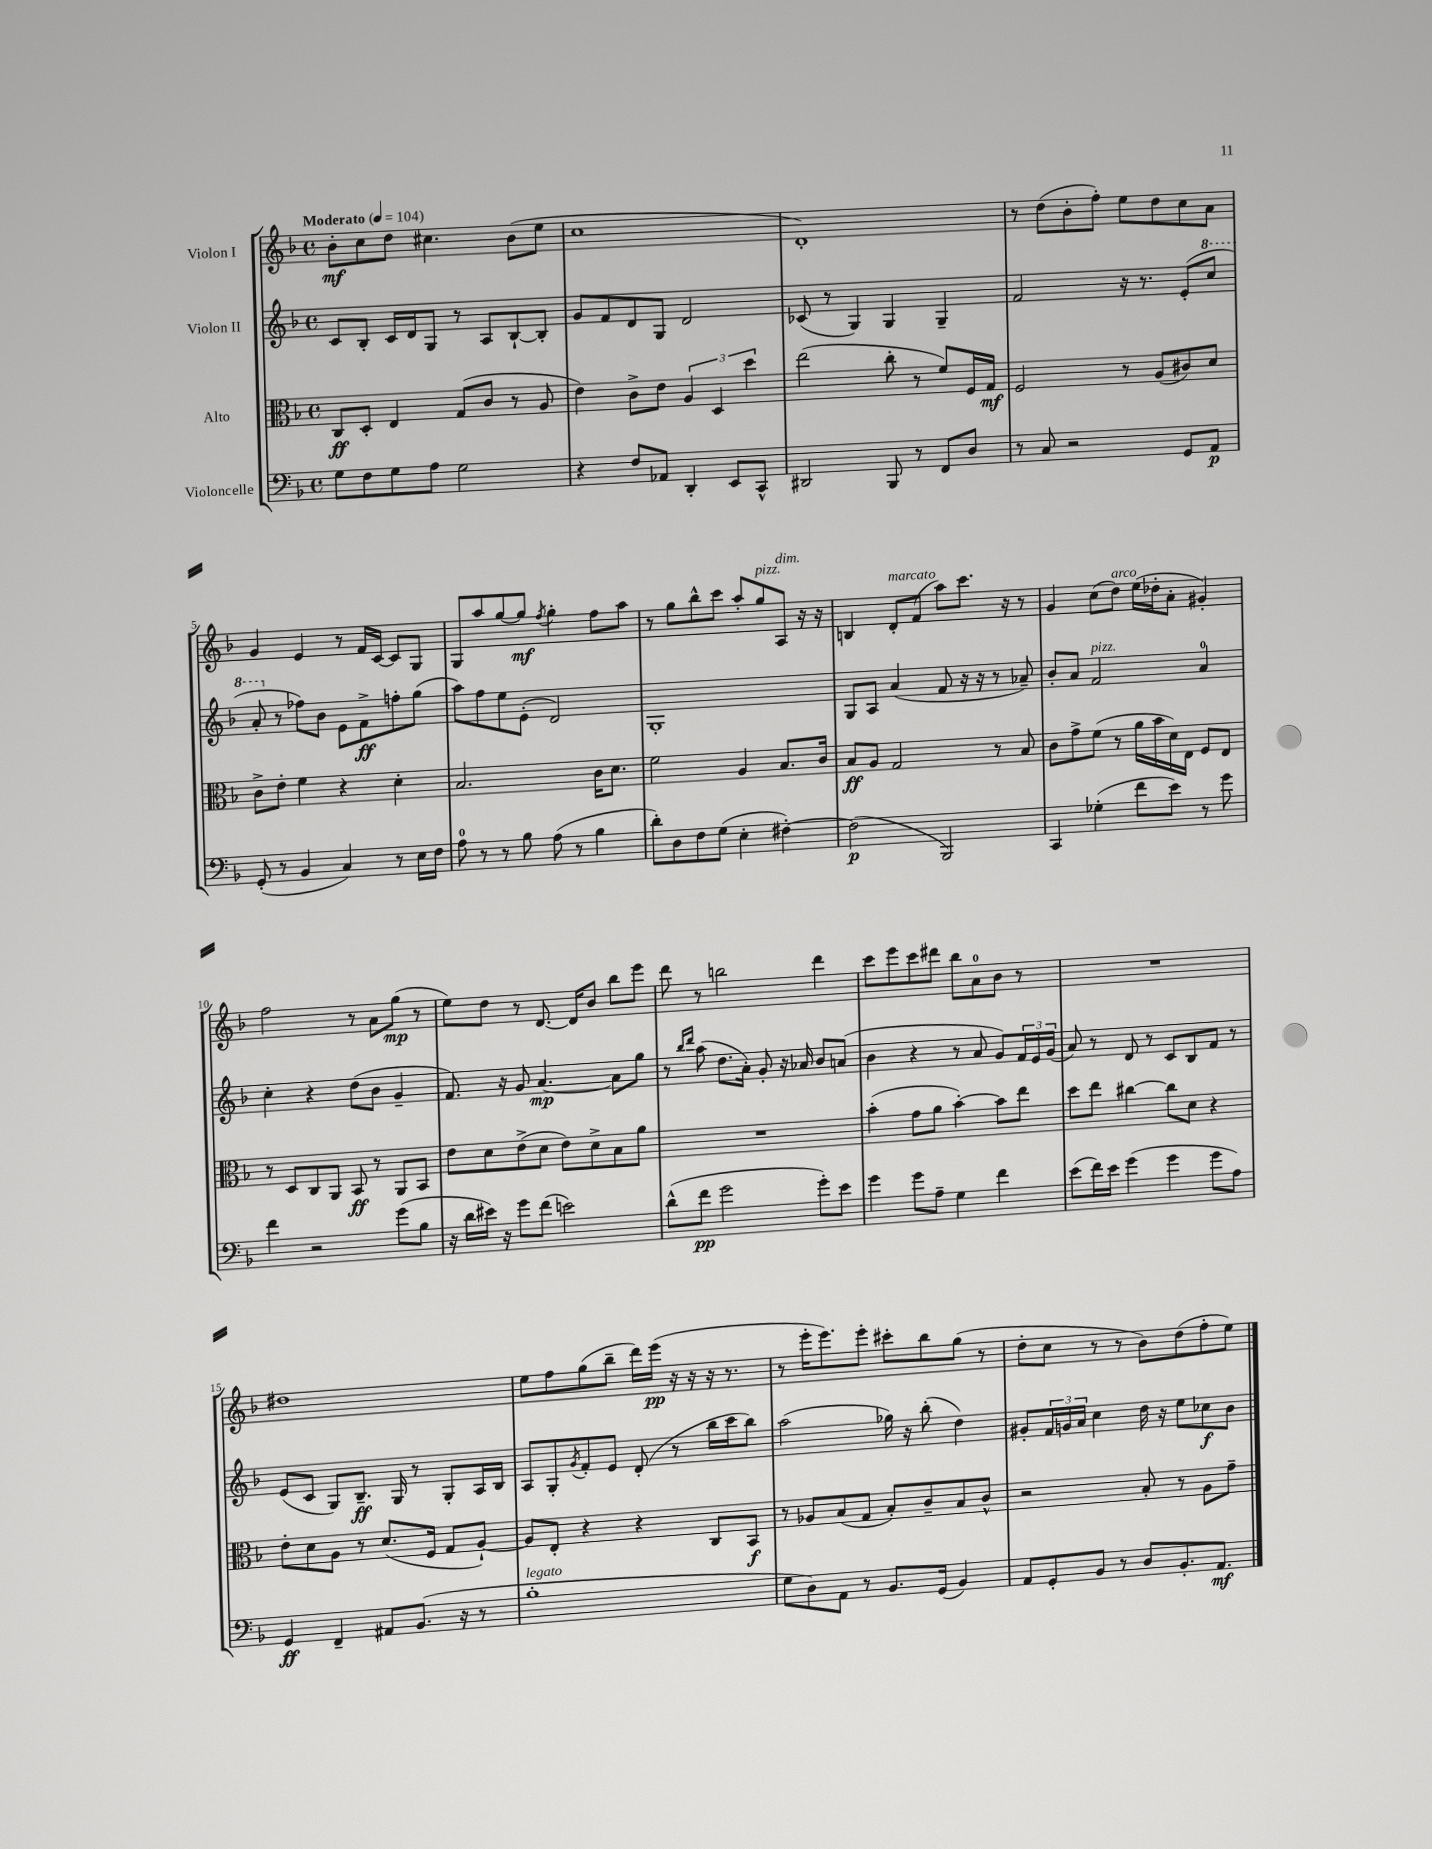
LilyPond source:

<<
\new StaffGroup <<
\new Staff = "s0" \with { instrumentName = "Violon I" } {
    \clef treble \key f \major \defaultTimeSignature \time 4/4 \tempo "Moderato" 4 = 104
    bes'8-.\mf c''8 d''8 cis''4. bes'8( e''8 |
    c''1 |
    d'1-.) |
    r8 d''8( bes'8-. f''8-.) e''8 d''8 c''8 a'8 |
    g'4 e'4 r8 f'16 c'16~ c'8 g8 |
    g8 a''8 g''8~ g''8\mf \acciaccatura { f''8 } g''4-. f''8 a''8 |
    r8 g''8 bes''8-^ c'''8 a''8-. g''8^\markup { \italic "pizz." } a8^\markup { \italic "dim." } r16 r16 |
    b4 d'8-.^\markup { \italic "marcato" } f'8( a''8) c'''8. r16 r8 |
    g'4 c''8( d''8^\markup { \italic "arco" }) e''16( des''16-. a'8-. gis'4-.) |
    f''2 r8 a'8 g''8\mp( r8 |
    e''8) d''8 r8 d'8.~ d'16 bes'8 bes''8 e'''8 |
    d'''8 r8 b''2 d'''4 |
    c'''8 e'''8 c'''8 dis'''8 bes''8 a'8-0 bes'8 r8 |
    R1 |
    dis''1 |
    e''8 f''8 g''8( bes''8-- d'''16) e'''16\pp( r16 r16 r16 r8. |
    r8 e'''16-. e'''8.) e'''8-. cis'''8-. bes''8 g''8( r8 |
    d''8-. c''8 r8 r8 bes'8) d''8( f''8-. e''8) \bar "|." |
}
\new Staff = "s1" \with { instrumentName = "Violon II" } {
    \clef treble \key f \major \defaultTimeSignature \time 4/4
    c'8 bes8-. c'16 d'16 g8 r8 a8 bes8~-! bes8-. |
    g'8 f'8 d'8 g8 d'2 |
    ces'8( r8 g4) g4 g4-- |
    f'2 r16 r8. e'8-.( \ottava #1 c'''8 |
    a''8-. \ottava #0 r8 fes''8) bes'8 e'8 f'8->\ff f''8-. g''8( |
    a''8) f''8 e''8 e'8-.( d'2) |
    g1-. |
    g8 a8 a'4( f'8 r16 r16 r8 aes'8--) |
    bes'8-. a'8 f'2^\markup { \italic "pizz." } a'4-0 |
    c''4-. r4 d''8( bes'8 g'4-- |
    f'8.) r16 g'8 a'4.~\mp a'8 g''8 |
    r8 \grace { bes''16 d'''16 } a''8( d''8. a'16-.) g'8-. r16 aes'16 bes'8 a'8( |
    bes'4 r4 r8 a'8 g'8) \tuplet 3/2 { f'16 e'16 g'16( } |
    a'8) r8 d'8 r8 c'8 bes8 f'8 r8 |
    e'8( c'8 g8) bes8.--\ff g16 r8 g8-. a16 bes16 |
    a8 g8-. \acciaccatura { g'8 } f'8-. e'8 d'8-.( r8 bes''16 c'''16 bes''8) |
    a''2( ges''16) r16 bes''8-.( d''4) |
    gis'8-. \tuplet 3/2 { f'16 g'16 a'16 } c''4 d''16 r16 e''8 ces''8\f bes'8 \bar "|." |
}
\new Staff = "s2" \with { instrumentName = "Alto" } {
    \clef alto \key f \major \defaultTimeSignature \time 4/4
    c8\ff d8-. e4 g8( c'8 r8 a8 |
    e'4) c'8-> e'8 \tuplet 3/2 { a4 d4 d''4 } |
    e''2( c''8-. r8 f'8) f16 g16\mf |
    f2 r8 a8( cis'8) d'8 |
    c'8-> e'8-. f'4 r4 d'4-. |
    bes2. c'16 d'8. |
    f'2 a4 bes8. c'16 |
    bes8\ff a8 g2 r8 bes8 |
    c'8 g'8-> f'8( r8 a'16 bes'16 d'16) e16 f8 e8 |
    r8 d8 c8 a,8 bes,8\ff r8 a,8 bes,8 |
    e'8 d'8 e'8->( d'8 e'8) d'8-> bes8 a'8 |
    R1 |
    bes'4-.( g'8 a'8 bes'4~-.) bes'8 e''8 |
    d''8 e''8 cis''4~ cis''8 d'8 r4 |
    e'8-. d'8 a8 r8 d'8.( f16 g8 a8~-!) |
    a8 e8-. r4 r4 c8 bes,8\f |
    r8 aes8 bes8( g8 bes8-.) c'8-- bes8 c'8-^ |
    r2 bes8-. r8 a8 g'8-- \bar "|." |
}
\new Staff = "s3" \with { instrumentName = "Violoncelle" } {
    \clef bass \key f \major \defaultTimeSignature \time 4/4
    g8 f8 g8 a8 g2 |
    r4 f8 aes,8 d,4-. e,8 c,8-^ |
    dis,2 bes,,8 r8 f,8 d8 |
    r8 c8 r2 g,8 a,8\p |
    g,8-.( r8 bes,4 c4) r8 e16 f16 |
    a8-0 r8 r8 bes8 a8( r8 bes4 |
    d'8-.) d8 f8 g8( e4-. fis4~-.) |
    fis2\p( bes,,2) |
    c,4 ges4-.( f'8 e'8) r8 g'8 |
    f'4 r2 g'8( bes8 |
    r16 d'16 eis'16) r16 g'8 f'8( e'2) |
    d'8-^( f'8\pp g'2 g'8-.) e'8 |
    g'4 g'8 a8-- g4 f'4 |
    e'8( f'16) e'16 g'4( g'4 g'8 a8) |
    g,4\ff f,4-- ais,8 bes,8.( r16 r8 |
    bes1-.^\markup { \italic "legato" } |
    g8 d8) a,8 r8 bes,8. g,16( bes,4) |
    a,8 g,8-. bes,8 r8 d8 bes,8.-. a,8.\mf \bar "|." |
}
>>
>>
